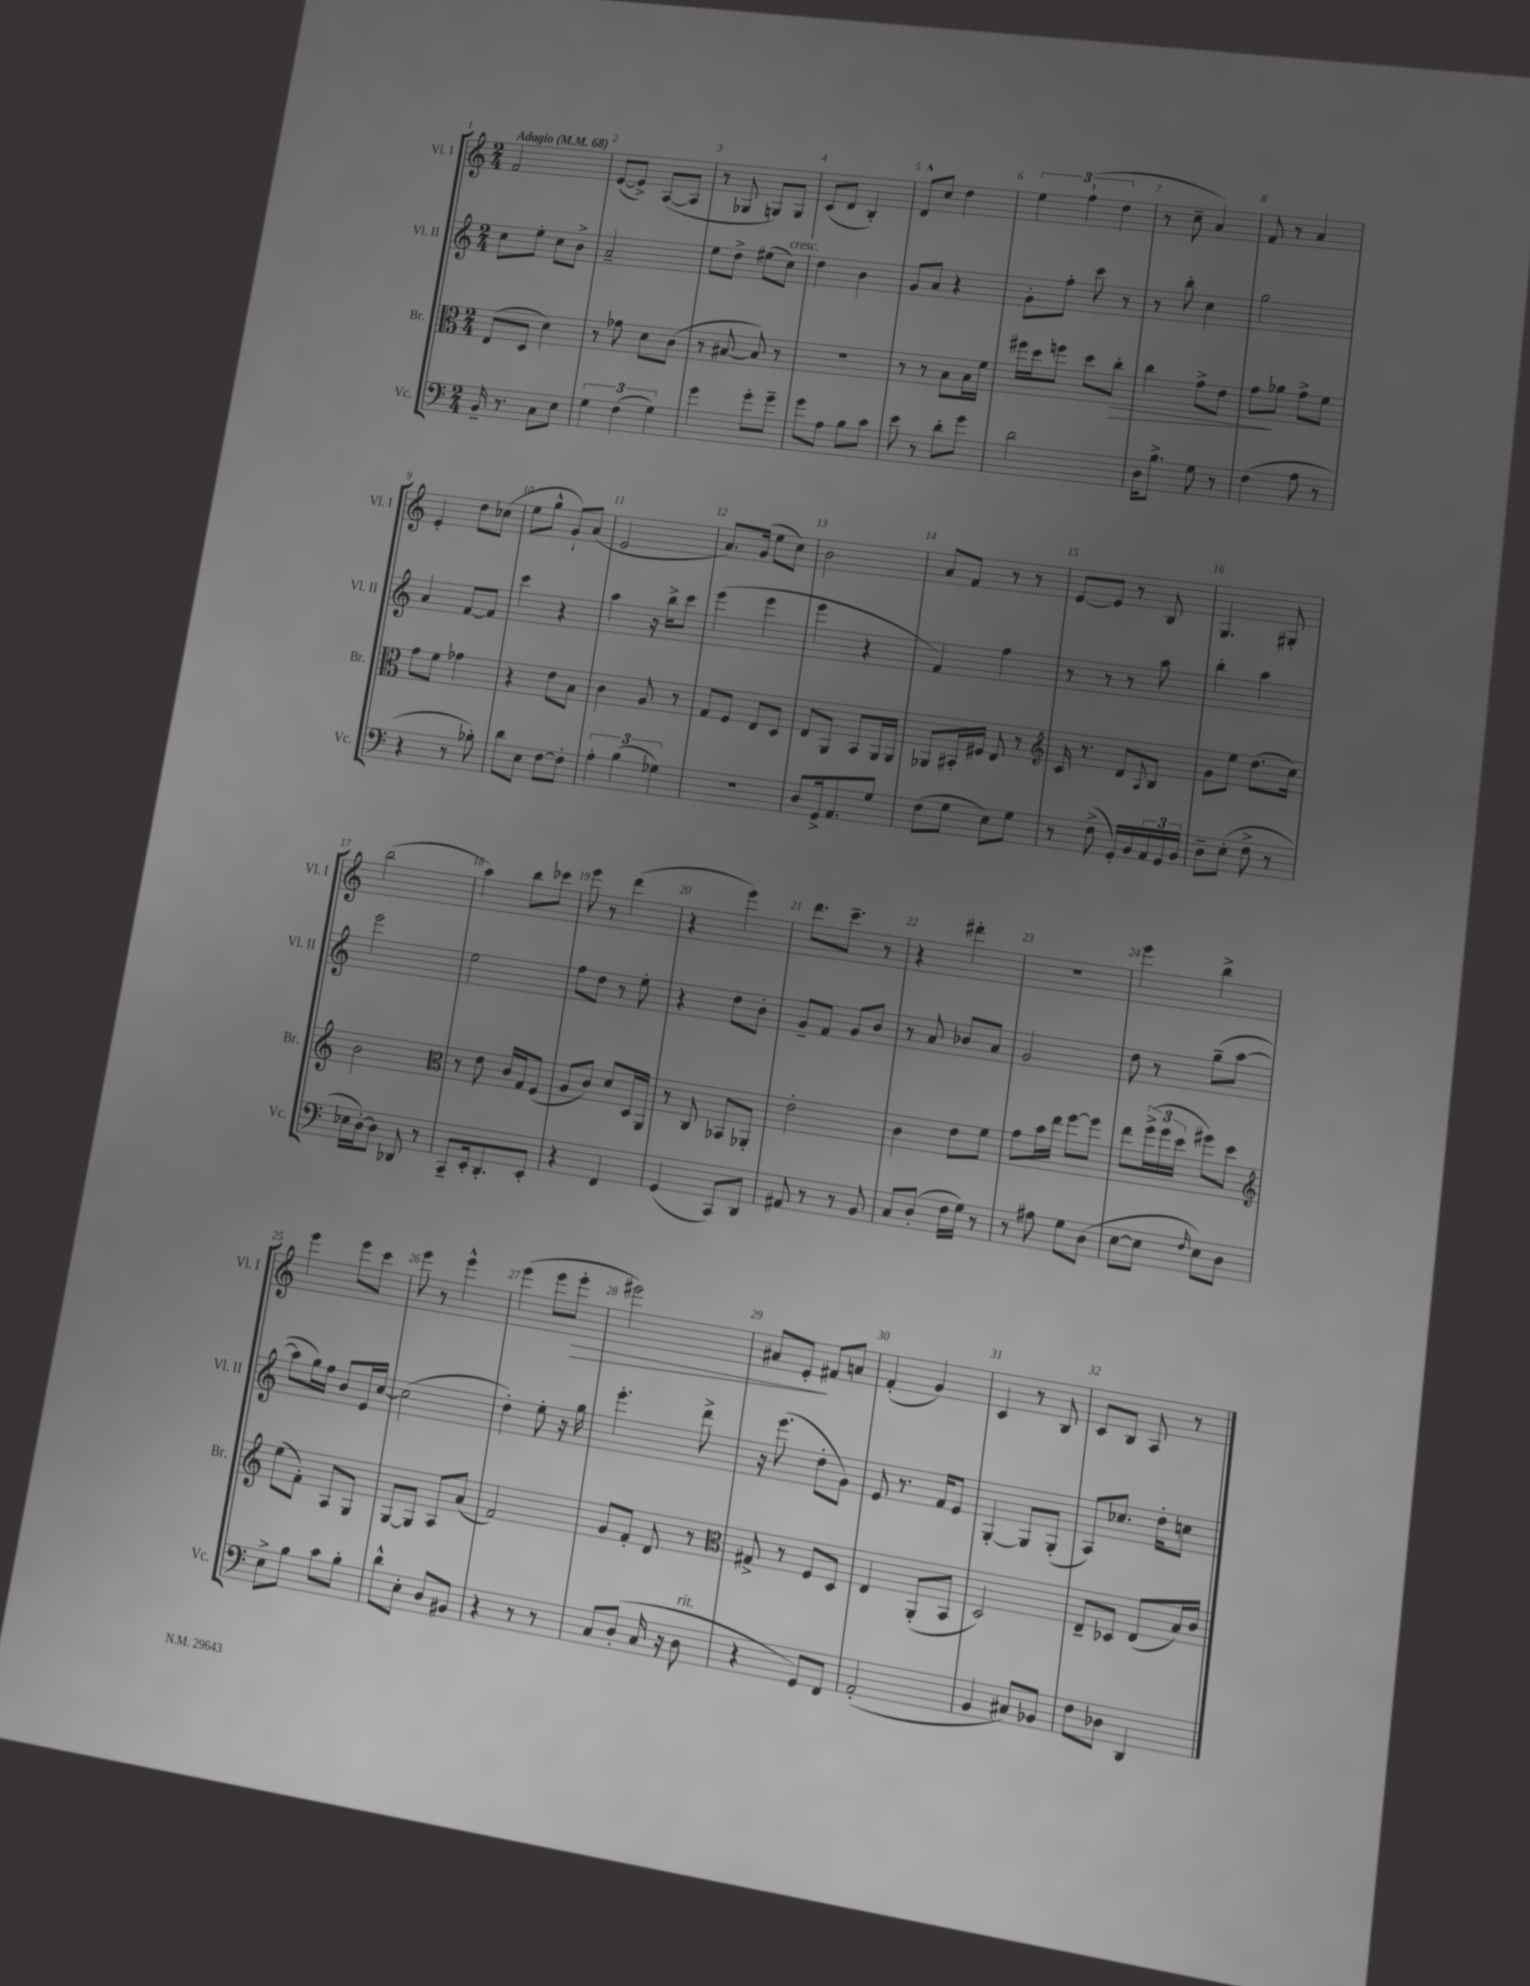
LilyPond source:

<<
\new StaffGroup <<
\new Staff = "s0" \with { instrumentName = "Vl. I" shortInstrumentName = "Vl. I" } {
    \clef treble \key c \major \numericTimeSignature \time 2/4 \tempo "Adagio" 4 = 68
    f'2 |
    e'8~( e'8->) a8~( a8 |
    r8 ges8 g8) g8 |
    c'8( d'8 b4-.) |
    d'8-^ c''8 d''4 |
    \tuplet 3/2 { e''4 f''4-!( d''4 } |
    r8 c''8-- a'4) |
    f'8 r8 a'4 |
    e'4-. d''8 ces''8( |
    e''8 g''8-^ g'8-!) a'8( |
    e'2 |
    a'8.) g'16( e''8 c''8) |
    b'2 |
    a'8 f'8 r8 r8 |
    e'8~ e'8 r8 b8 |
    g4. gis8-. |
    b''2( |
    a''4) b''8 ces'''8 |
    e'''8 r8 d'''4( |
    r4 e'''4) |
    d'''8. c'''8.-- r8 |
    r4 dis'''4-. |
    r2 |
    e'''4 b''4-> |
    e'''4 e'''8 c'''8 |
    e'''8 r8 e'''4-^ |
    e'''4( e'''8 e'''8-.\> |
    eis'''2) |
    ais'8 e'8-.\! fis'8 a'8 |
    f'4-.( g'4) |
    c'4 r8 b8 |
    c'8 b8 a8 r8 \bar "|." |
}
\new Staff = "s1" \with { instrumentName = "Vl. II" shortInstrumentName = "Vl. II" } {
    \clef treble \key c \major \numericTimeSignature \time 2/4
    c''8 e''8-. c''8 b'8-> |
    a'2-- |
    e''8 d''8-> eis''8( c''8^\markup { \italic "cresc." }) |
    d''4 b'4 |
    g'8 a'8 r4 |
    g'8-. f''8-. c'''8 r8 |
    r8 b''8-. c''4 |
    g''2 |
    a'4 f'8~ f'8 |
    c'''4 r4 |
    a''4 r16 b''16-> c'''8 |
    e'''4( e'''4 |
    e'''4 r4 |
    f'4) f''4 |
    r8 r8 r8 a''8 |
    b''4-. a''4 |
    e'''2 |
    e''2 |
    f''8 d''8 r8 e''8-. |
    r4 d''8 b'8-. |
    g'8-- f'8 g'8 b'8 |
    r8 a'8 bes'8 a'8 |
    g'2 |
    d''8 r8 g''8--( a''8~ |
    a''8 g''16) f''16 b'8 e'16 c''16~ |
    c''2( |
    d''4-.) e''8-. r16 g''16 |
    e'''4.-. d'''8-> |
    r16 e'''8.( d''8-. g'8) |
    e'8 r8. f'16 e'8 |
    g4~-. g8 g8-.( |
    a8) ces''8. d''16-. c''8 \bar "|." |
}
\new Staff = "s2" \with { instrumentName = "Br." shortInstrumentName = "Br." } {
    \clef alto \key c \major \numericTimeSignature \time 2/4
    e8( d8 d'4) |
    r8 ges'8 d'8 c'8( |
    r8 bis8~ bis8) r8 |
    R2 |
    r8 r8 b8 b16 f'16 |
    fis''16 d''16 f''8 d''8 c''8-.\> |
    c''4 g'8-> e'8 |
    g'8\! aes'8 g'8-> f'8 |
    g'8 f'8 ges'4 |
    r4 e'8 b8 |
    c'4 a8 r8 |
    g8 f8 e8 d8 |
    e8 a,8 b,8 a,16 a,16 |
    aes,8 bis,16-. fis16 e8 r8 |
    \clef treble c'16 r8. d'8 \appoggiatura { a8 } b8 |
    g'8 e''8 d''8.( c''16) |
    b'2 |
    \clef alto r8 e'8 c'16 g16 f8( |
    a8 c'8) d'8 d16 a,16 |
    r8 c8 bes,8 aes,8-. |
    e'2-. |
    c'4 e'8 f'8 |
    g'8 b'16 e''16 f''8~ f''8 |
    e''8 \tuplet 3/2 { f''16->( f''16 d''16 } fis''8) d''8 |
    \clef treble e''8( f'8-.) a8 g8 |
    g8~ g8 a8 a'8( |
    f'2) |
    g'8 f'8-. d'8 r8 |
    \clef alto gis8-> r8 f8 d8 |
    e4 a,8-.( b,8 |
    d2) |
    e8-- des8 e8( b16) c'16 \bar "|." |
}
\new Staff = "s3" \with { instrumentName = "Vc." shortInstrumentName = "Vc." } {
    \clef bass \key c \major \numericTimeSignature \time 2/4
    b,16-- r8. c8 e8 |
    \tuplet 3/2 { g4 f4( g4) } |
    g'4 g'8-. g'8-- |
    g'8 a8 b8 c'8 |
    e'8 r8 d'8-. g'8 |
    d'2 |
    d16 b8.-> g8 r8 |
    f4( a8 r8 |
    r4 r8 bes8-.) |
    d'8 e8 f8~ f8-. |
    \tuplet 3/2 { a4-. b4( ges4) } |
    R2 |
    d8 g,16-> a,8. g8 |
    f8( g8 e8) g8 |
    r8 f8->( g,16-.) b,16 \tuplet 3/2 { a,16 g,16 b,16 } |
    d8-- e8-.( f8-> r8 |
    ees16 d16~-.) d8 des,8 r8 |
    c,8-- e,16-. d,8.-. e,8-. |
    r4 f,4 |
    g,4( c,8) d,8 |
    ais,8 r8 r8 b,8 |
    c8 d8-.( f16 g16) r8 |
    r8 ais8 g8 d8( |
    e8~ e8 \grace { f16 } e8) d8 |
    e8-> b8 c'8 b8-. |
    d'8-^ e8-. d8 bis,8 |
    r4 r8 r8 |
    c8 d8-.( c16 r16 d8^\markup { \italic "rit." } |
    r4 g,8) f,8 |
    a,2-.( |
    b,4 cis8) bes,8 |
    f8 des8 d,4 \bar "|." |
}
>>
>>
\layout { \context { \Score \override BarNumber.break-visibility = ##(#f #t #t) barNumberVisibility = #all-bar-numbers-visible } }
